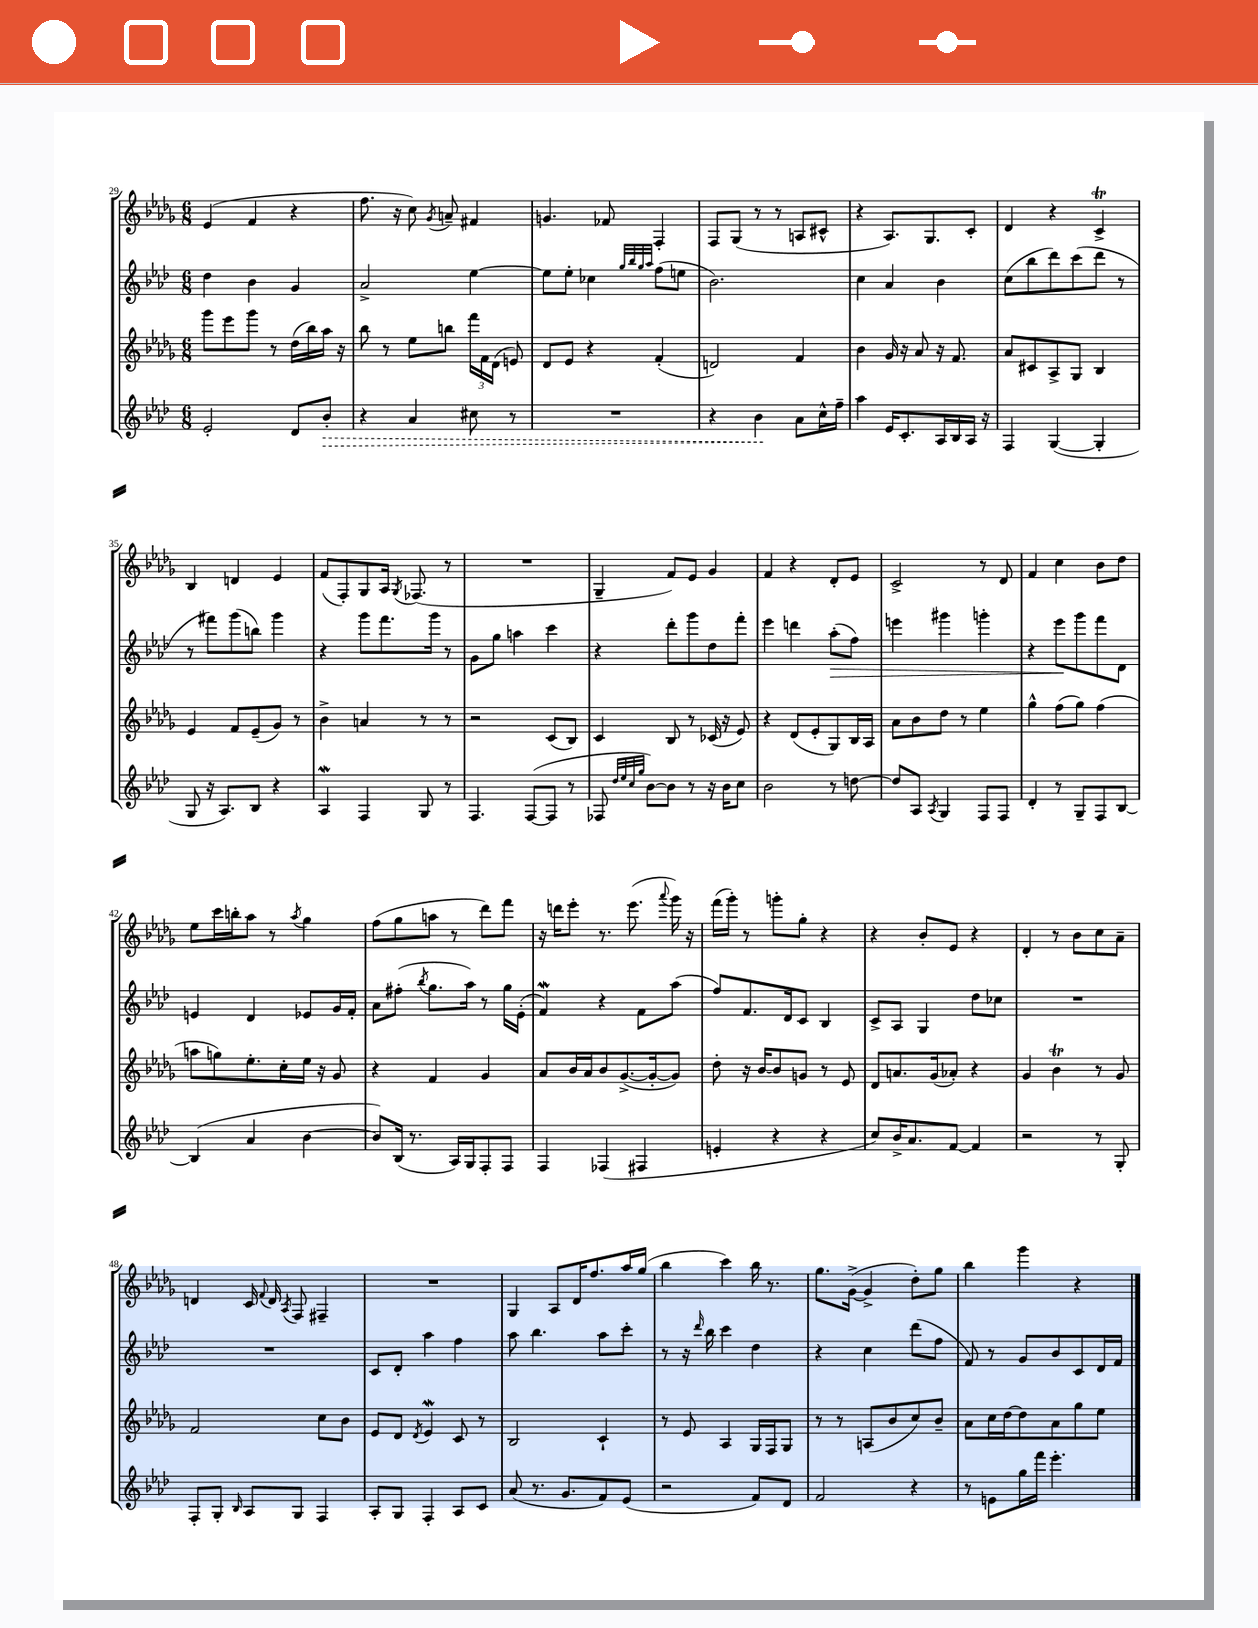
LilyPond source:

<<
\new StaffGroup <<
\new Staff = "s0" {
    \clef treble \key des \major \numericTimeSignature \time 6/8
    \autoBeamOff ees'4( f'4 r4 |
    f''8. r16 c''8) \acciaccatura { ges'8 } a'8-- fis'4 |
    g'4. fes'8 f4-. |
    f8[ ges8]( r8 r8 a8[ cis'8]-^ |
    r4 aes8.[) ges8. c'8]-. |
    des'4 r4 c'4->\trill |
    bes4 d'4 ees'4 |
    f'8[( f8-.) ges8 aes16] \acciaccatura { ges8 } fes8.( r8 |
    R2. |
    ges4-- f'8[) ees'8] ges'4 |
    f'4 r4 des'8[-. ees'8] |
    c'2-> r8 des'8 |
    f'4 c''4 bes'8[ des''8] |
    ees''8[ c'''16 b''16-. aes''8] r8 \acciaccatura { aes''8 } ges''4 |
    f''8[( ges''8 a''8] r8 des'''8[) f'''8] |
    r16 d'''16[ ees'''8]-. r8. ees'''8.( \appoggiatura { aes'''8 } ges'''16) r16 |
    f'''16[( ges'''16]-.) r8 g'''8[-. ges''8]-. r4 |
    r4 bes'8[-. ees'8] r4 |
    des'4-. r8 bes'8[ c''8 aes'8]-- |
    d'4 c'16 \appoggiatura { f'8 } d'16 \acciaccatura { aes8 } f8 fis4-- |
    R2. |
    ges4 aes8[ des'16 f''8. aes''16 ges''16]( |
    bes''4 c'''4) bes''16 r8. |
    ges''8.[ ges'16]~->( ges'4-> des''8[-.) ges''8] |
    bes''4 ges'''4 r4 \bar "|." |
}
\new Staff = "s1" {
    \clef treble \key aes \major \numericTimeSignature \time 6/8
    \autoBeamOff des''4 bes'4 g'4 |
    aes'2-> ees''4~ |
    ees''8[ ees''8]-. ces''4 \grace { g''32[ bes''32 g''32 aes''32] } f''8[( e''8] |
    bes'2.) |
    c''4 aes'4 bes'4 |
    c''8[( bes''8 des'''8) c'''8( des'''8] r8 |
    r8 fis'''8[) g'''8( b''8]) g'''4 |
    r4 g'''8[ f'''8. g'''16] r8 |
    g'8[ g''8] a''4 c'''4 |
    r4 des'''8[-. g'''8 des''8 f'''8]-. |
    ees'''4 d'''4 aes''8[-.\>( f''8]) |
    e'''4 gis'''4 g'''4-. |
    r4 ees'''8[\! g'''8 f'''8 des'8] |
    e'4 des'4 ees'8[ g'16 f'16]-. |
    aes'8[ fis''8]-.( \acciaccatura { bes''8 } g''8.[ aes''16]) r8 g''16[ ees'16]-.( |
    f'4\mordent) r4 f'8[ aes''8]( |
    f''8[) f'8. des'16 c'8] bes4 |
    c'8[-> aes8] g4 des''8[ ces''8] |
    R2. |
    R2. |
    c'8[ des'8]-. aes''4 f''4 |
    aes''8 bes''4. aes''8[ c'''8]-. |
    r8 r16 \grace { des'''16 } bes''16 c'''4 des''4 |
    r4 c''4 des'''8[( f''8] |
    f'8) r8 g'8[ bes'8 c'8 des'16 f'16] \bar "|." |
}
\new Staff = "s2" {
    \clef treble \key des \major \numericTimeSignature \time 6/8
    \autoBeamOff ges'''8[ ees'''8 ges'''8] r8 des''16[( bes''16) aes''16] r16 |
    bes''8 r8 ees''8[ b''8] \tuplet 3/2 { f'''16[ f'16 des'16]( } e'8) |
    des'8[ ees'8] r4 f'4-.( |
    d'2) f'4 |
    bes'4 ges'16 r16 aes'8 r16 f'8. |
    aes'8[ cis'8 aes8-> ges8] bes4 |
    ees'4 f'8[ ees'8--( ges'8]) r8 |
    bes'4-> a'4 r8 r8 |
    r2 c'8[( bes8]) |
    c'4 bes8 r8 ces'16( r16 ees'8) |
    r4 des'8[( ees'8-. ges8) bes16 aes16] |
    aes'8[ bes'8 des''8] r8 ees''4 |
    ges''4-^ f''8[( ges''8]) f''4( |
    a''8[ g''8) ees''8.-. c''16-. ees''16] r16 ges'8 |
    r4 f'4 ges'4 |
    aes'8[ bes'16 aes'16 bes'8 ges'8.~->( ges'16~-. ges'8]) |
    des''8-. r16 bes'16[~ bes'8 g'8] r8 ees'8 |
    des'8[ a'8. ges'16( aes'8]-.) r4 |
    ges'4 bes'4\trill r8 ges'8 |
    f'2 c''8[ bes'8] |
    ees'8[ des'8] \acciaccatura { des'8 } ees'4\mordent c'8 r8 |
    bes2 c'4-! |
    r8 ees'8 aes4 ges16[ f16 ges8] |
    r8 r8 a8[( bes'8 c''8) bes'8]-- |
    aes'8[ c''16 des''16~ des''8 aes'8 ges''8 ees''8] \bar "|." |
}
\new Staff = "s3" {
    \clef treble \key aes \major \numericTimeSignature \time 6/8
    \autoBeamOff ees'2-. des'8[ \once \override Hairpin.style = #'dashed-line bes'8]-.\> |
    r4 aes'4 cis''8 r8 |
    R2. |
    r4 bes'4\! aes'8[ c''16-^ f''16]-- |
    aes''4 ees'16[ c'8.-. aes16 bes16 aes16] r16 |
    f4 g4~( g4-. |
    g8 r16 aes8.[) bes8] r4 |
    aes4\mordent f4 g8 r8 |
    f4. f8[~( f8] r8 |
    fes8 \grace { des''32[ ees''32 c''32 g''32] } bes'8[~) bes'8] r8 r16 bes'16[ c''8] |
    bes'2 r8 d''8~ |
    d''8[ aes8] \acciaccatura { aes8 } g4 f8[ f8] |
    des'4-. r8 g8[-- f8 bes8]~ |
    bes4( aes'4 bes'4~ |
    bes'8[) bes16]( r8. aes16[) g16 f8-. f8] |
    f4 fes4( fis4 |
    e'4-. r4 r4 |
    c''8[) bes'16-> aes'8. f'8]~ f'4 |
    r2 r8 g8-. |
    f8[-. g8]-. \grace { bes16 } aes8[ g8] f4 |
    aes8[-. g8] f4-. aes8[ c'8] |
    aes'8( r8. g'8.[ f'8) ees'8]( |
    r2 f'8[) des'8] |
    f'2 r4 |
    r8 e'8[ g''16 f'''16] ees'''4.-. \bar "|." |
}
>>
>>
\layout { \context { \Score currentBarNumber = #29 } }
